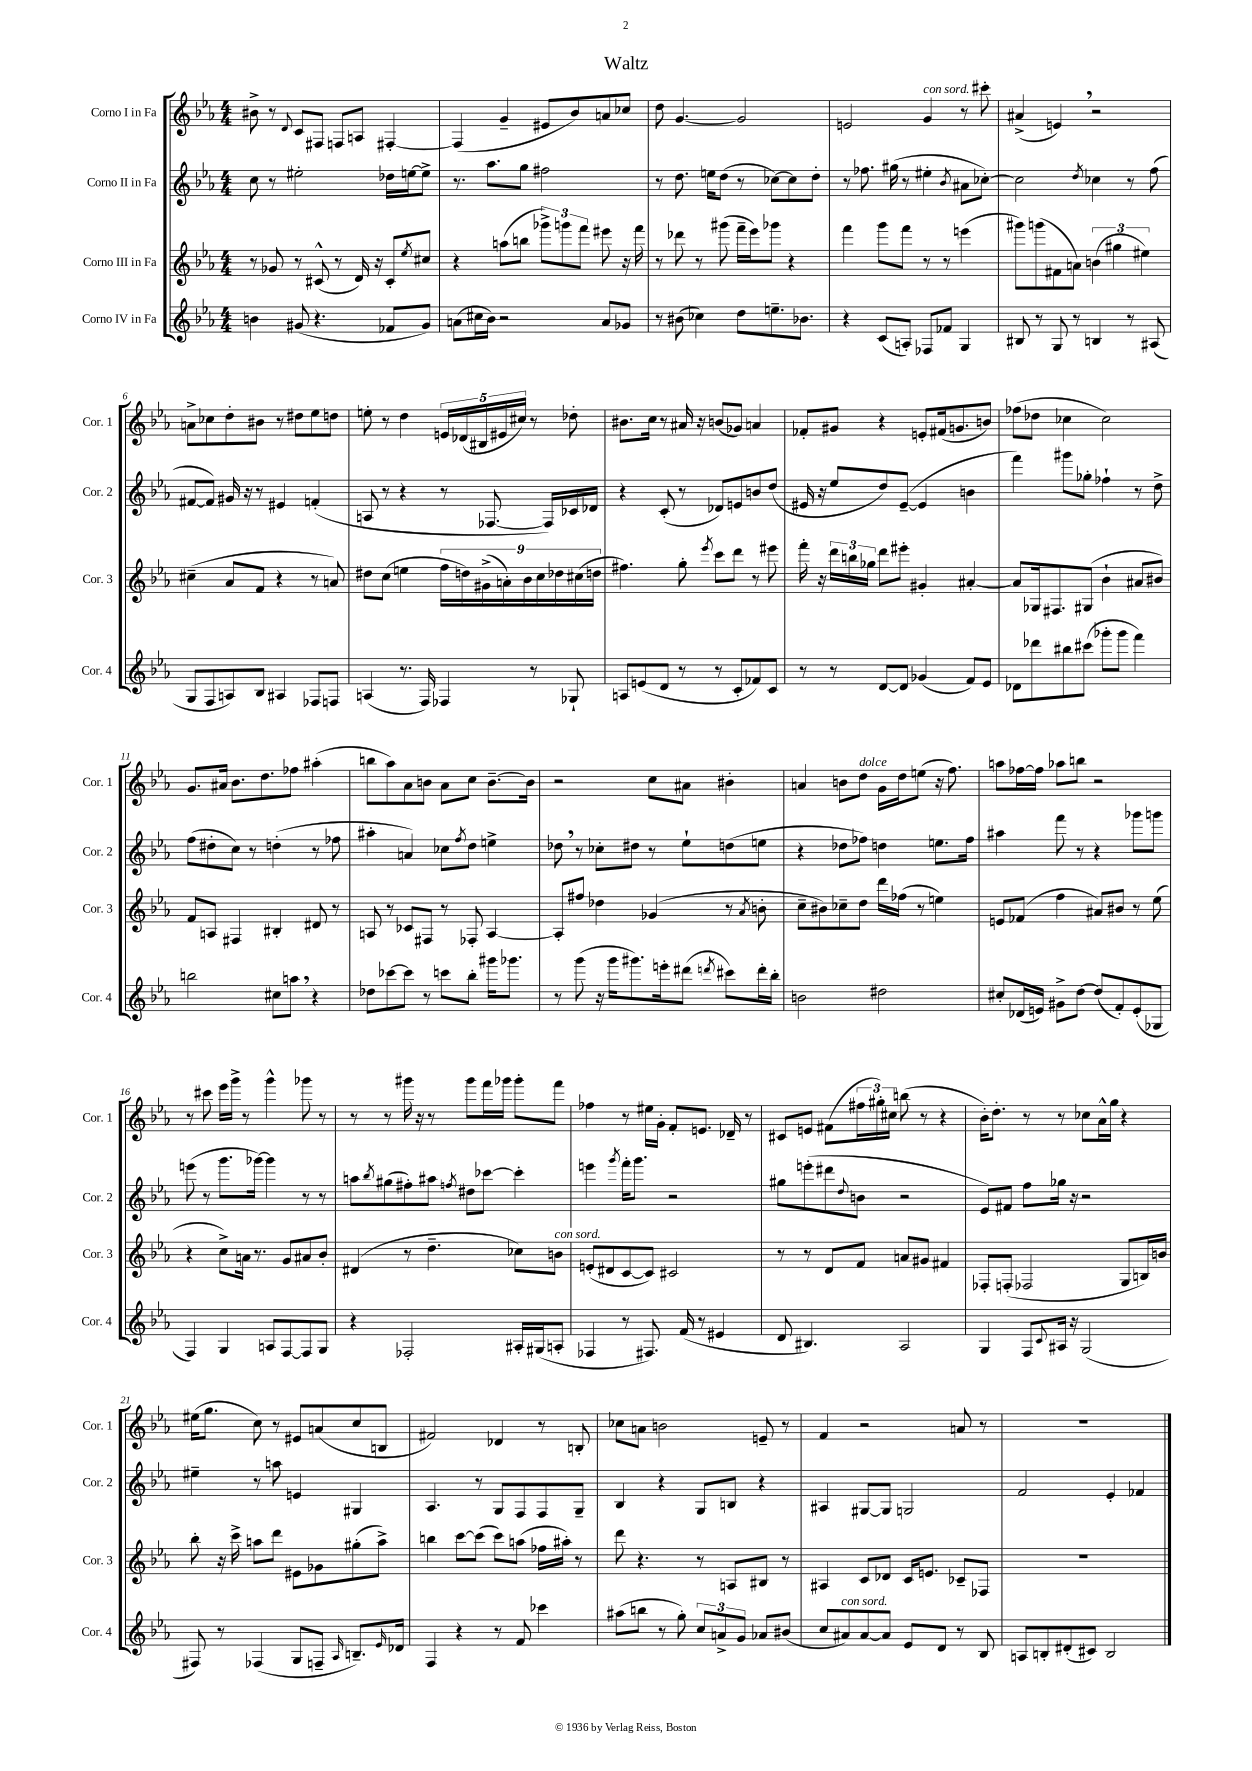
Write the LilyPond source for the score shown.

\header { title = "Waltz" }
<<
\new StaffGroup <<
\new Staff = "s0" \with { instrumentName = "Corno I in Fa" shortInstrumentName = "Cor. 1" } {
    \clef treble \key ees \major \numericTimeSignature \time 4/4
    bis'8-> r8 \appoggiatura { d'8 } c'8 fis8 f8 a8 fis4~-. |
    fis4( g'4-- eis'8 bes'8) a'8 ces''8 |
    d''8 g'4.~ g'2 |
    e'2 g'4^\markup { \italic "con sord." } r8 cis'''8-. |
    ais'4->( e'4) \breathe r2 |
    a'8-> ces''8 d''8-. bis'8 r8 dis''8 ees''8 d''8 |
    e''8-. r8 d''4 \tuplet 5/4 { e'16 des'16( bis16 eis'16 cis''16) } r8 des''8-. |
    bis'8. c''16 r8 ais'16 r16 b'8( ges'8) a'4 |
    fes'8-. gis'8 r4 e'8-. fis'16( g'8. b'8) |
    fes''8( des''8 ces''4 ces''2) |
    g'8. ais'16 bes'8. d''8. fes''8 ais''4-.( |
    b''8 aes''8) aes'8 b'8 aes'8 c''8 b'8.~-- b'16 |
    r2 c''8 ais'8 bis'4-. |
    a'4 b'8 d''8^\markup { \italic "dolce" } g'16 d''16 e''8( r16 f''8.) |
    a''8 fes''16~ fes''16 aes''8 b''8 r2 |
    r8 cis'''8 ees'''16 g'''16-> r8 g'''4-^ ges'''8 r8 |
    r8 r8 gis'''16 r16 r8 gis'''8 f'''16 ges'''16 ges'''8-. f'''8 |
    fes''4 r8 eis''16 g'16-. f'8-. e'8. des'16-- r8 |
    cis'8 e'8 fis'8( \tuplet 3/2 { fis''16 gis''16-.) cis''16 } b''8( r8 r4 |
    bes'16-.) d''8.-. r8 r8 ces''8 aes'16-^ g''16 r4 |
    eis''16( g''8. c''8) r8 eis'8 a'8( c''8 b8 |
    fis'2) des'4 r8 b8-. |
    ces''8 a'8 b'2 e'8-- r8 |
    f'4 r2 a'8 r8 |
    R1 \bar "|." |
}
\new Staff = "s1" \with { instrumentName = "Corno II in Fa" shortInstrumentName = "Cor. 2" } {
    \clef treble \key ees \major \numericTimeSignature \time 4/4
    c''8 r8 eis''2-. des''16 e''16~ e''8-> |
    r8. aes''8. g''8 fis''2 |
    r8 d''8. e''16 d''8( r8 ces''8~) ces''8 d''8-. |
    r8 fes''8. gis''16( r8 eis''4-. \acciaccatura { bes'8 } ais'8 ces''8~-.) |
    ces''2 \acciaccatura { d''8 } ces''4 r8 f''8( |
    fis'8~ fis'8) gis'16 r16 r8 eis'4 f'4-.( |
    a8 r8 r4 r8 fes8.~ fes16) ces'16 des'16 |
    r4 c'8-.( r8 des'8) e'8 b'8 d''8( |
    eis'16 r16 ees''8 d''8) eis'8~--( eis'4 b'4 |
    f'''4) gis'''8 ges''8-. fes''4-! r8 d''8-> |
    f''8( dis''8-. c''8) r8 d''4-.( r8 fes''8 |
    ais''4-. a'4) ces''8 \acciaccatura { f''8 } d''8 e''4-> |
    des''8 \breathe r8 ces''8-. dis''8 r8 ees''8-! d''8( e''8 |
    r4 des''8 fes''8) d''4 e''8. fes''16 |
    ais''4 f'''8 r8 r4 ges'''8 g'''8 |
    e'''8( r8 g'''8. ges'''16~) ges'''4 r8 r8 |
    a''8 \acciaccatura { bes''8 } gis''8( fis''8-.) ais''8 \acciaccatura { f''8 } dis''8 ces'''8~ ces'''4-. |
    e'''4 \acciaccatura { g'''8 } f'''16-. g'''8. r2 |
    gis''8 e'''8-.( dis'''8 \appoggiatura { d''8 } b'8 r2 |
    ees'8) fis'8 f''8 ges''16 r16 r2 |
    eis''4-- r8 a''8 e'4 gis4 |
    aes4. r8 g8 f8 f8 g8-- |
    bes4 r4 g8 b8 r4 |
    ais4 gis8~ gis8 g2 |
    f'2 ees'4-. fes'4 \bar "|." |
}
\new Staff = "s2" \with { instrumentName = "Corno III in Fa" shortInstrumentName = "Cor. 3" } {
    \clef treble \key ees \major \numericTimeSignature \time 4/4
    r8 ges'8 r8 cis'8-^( r8 d'16) r16 cis'8-. \acciaccatura { ees''8 } cis''8 |
    r4 a''8( b''8 \tuplet 3/2 { ges'''8->) g'''8 f'''8 } eis'''8 r16 f'''16 |
    r8 des'''8 r8 gis'''8( f'''16-- ees'''16) ges'''8 r4 |
    f'''4 g'''8 f'''8 r8 r8 e'''4( |
    gis'''8) g'''8( fis'8 a'8) \tuplet 3/2 { b'4( gis''4 eis''4) } |
    cis''4--( aes'8 f'8 r4 r8 a'8) |
    dis''8 c''8( e''4 \tuplet 9/8 { f''16 d''16) gis'16->( a'16-.) bes'16 c''16 des''16 cis''16( d''16 } |
    fis''4.) g''8-. \acciaccatura { ees'''8 } c'''8 d'''8 r8 eis'''8 |
    f'''16-. r16 \tuplet 3/2 { d'''16 b''16 ges''16 } d'''8 eis'''8-. gis'4-. ais'4~-. |
    ais'8 ges16 fis8. gis8( bes'4-! ais'8 bis'8) |
    f'8 a8 fis4 bis4-. dis'8 r8 |
    a8 r8 ces'8 fis8 r8 fes8-. a4~ |
    a8-. fis''8 des''4 ges'4( r8 \acciaccatura { aes'8 } b'8-. |
    c''8-- bis'8) ces''8-- d''8 d'''16 fes''16( r8 e''4) |
    e'8 fes'8( f''4 ais'8) bis'8 r8 ees''8( |
    r4 c''8->) a'16 r8. g'8 ais'8 bes'8-. |
    dis'4( r8 d''4.-- ces''8) b'8^\markup { \italic "con sord." } |
    e'8-.( dis'8 c'8~ c'8) cis'2 |
    r8 r8 d'8 f'8 a'8 gis'8 fis'4 |
    fes8-. f8-.( fes2 g8 b16) b'16 |
    bes''8-. r16 c'''16-> a''8 d'''8 eis'8 ges'8 gis''8-.( a''8->) |
    b''4 c'''8~ c'''8( c'''8) a''8( fes''16 ais''16-.) r8 |
    d'''8 r4. r8 a8 bis8 r8 |
    ais4 c'8 des'8 c'16 e'8. ces'8-- fes8 |
    R1 \bar "|." |
}
\new Staff = "s3" \with { instrumentName = "Corno IV in Fa" shortInstrumentName = "Cor. 4" } {
    \clef treble \key ees \major \numericTimeSignature \time 4/4
    b'4 gis'8( r4. fes'8 gis'8) |
    a'8( cis''16 bes'16) r2 a'8 ges'8 |
    r8 bis'8( ces''4) d''8 e''8.-- bes'8. |
    r4 c'8( a8-.) fes8 fes'8 g4 |
    bis8 r8 g8 r8 b4 r8 ais8( |
    g8 f8 a8) bes8 ais4 fes8 f8 |
    a4( r8. f16) fes4 r8 ges8-! |
    a8 e'8( d'8 r8 r8 c'8-. fes'8) c'8 |
    r8 r8 d'8~ d'8 ges'4( f'8) ees'8 |
    des'8 des'''8 bis''8 cis'''8( ges'''8-. ges'''8 f'''4) |
    b''2 cis''8 a''8 \breathe r4 |
    des''8 ces'''8~ ces'''8 r8 c'''8 bes''8-. gis'''16 ges'''8. |
    r8 g'''8( r16 g'''16 gis'''8.) e'''16-. dis'''8( \acciaccatura { d'''8 } cis'''8) d'''16-. bes''16-. |
    b'2 dis''2 |
    cis''8-. des'16( e'16) gis'8-> d''8~ d''8( f'8-.) e'8-.( ges8 |
    f4) g4 a8 f8~ f8 g8 |
    r4 fes2-. ais16-. gis16( a8-. |
    fes4 r8 fis8.) f'16( r8 eis'4 |
    d'8 bis4.) aes2 |
    g4 f8 \appoggiatura { c'8 } ais16 r16 g2( |
    fis8) r8 fes4( g8 f8-- \grace { aes16 } b8.--) \grace { ees'16 } des'16 |
    f4 r4 r8 f'8 ces'''4 |
    ais''8( b''8 r8 g''8-.) \tuplet 3/2 { c''8 a'8-> g'8 } aes'8 bis'8( |
    c''8 ais'8^\markup { \italic "con sord." }) ais'8~ ais'8 ees'8 d'8 r8 bes8 |
    a8 b8-. dis'8-.( cis'8) b2 \bar "|." |
}
>>
>>
